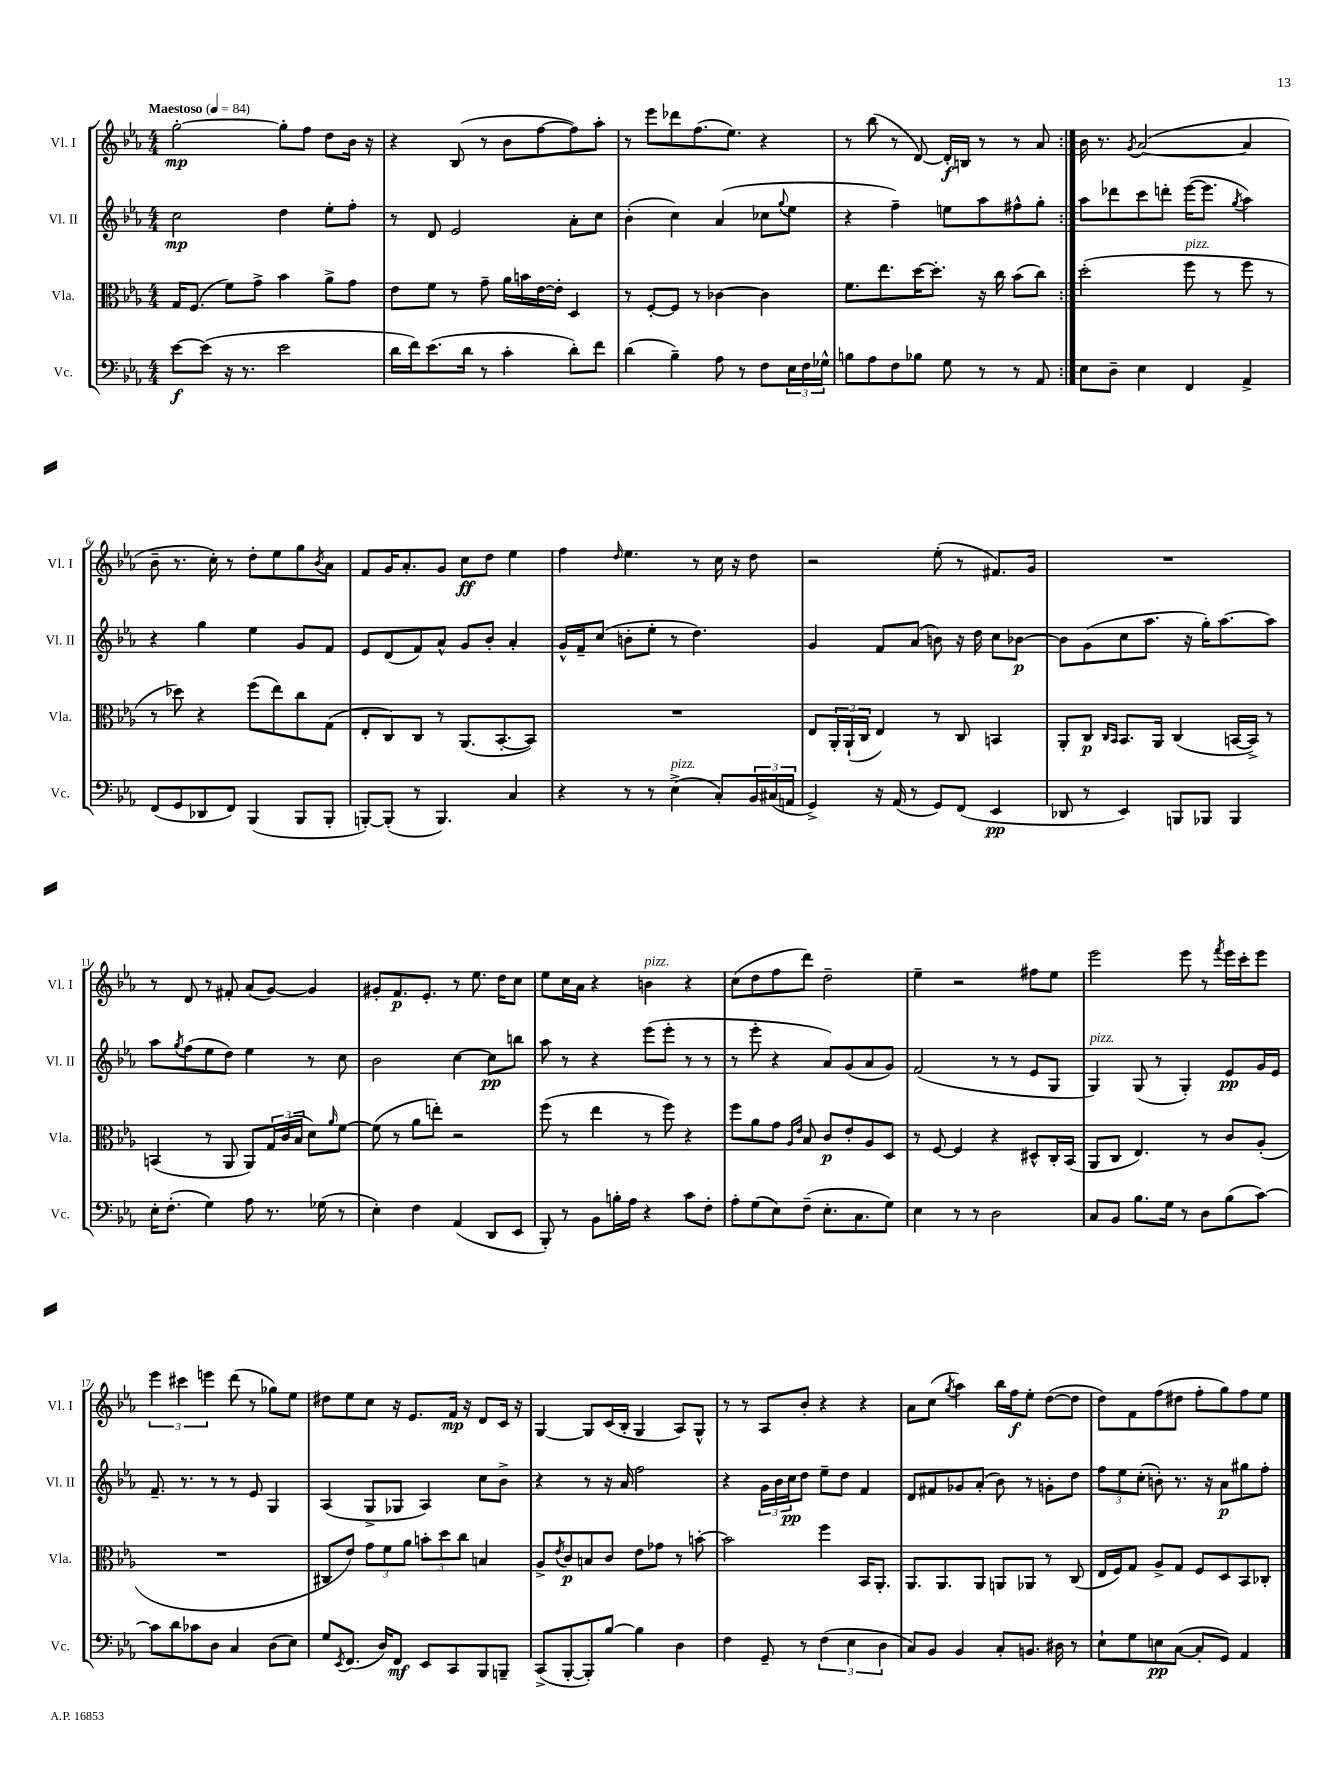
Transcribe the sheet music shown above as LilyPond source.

<<
\new StaffGroup <<
\new Staff = "s0" \with { instrumentName = "Vl. I" shortInstrumentName = "Vl. I" } {
    \clef treble \key ees \major \numericTimeSignature \time 4/4 \tempo "Maestoso" 4 = 84
    \repeat volta 2 { g''2~-.\mp g''8-. f''8 d''8 bes'16 r16 |
    r4 bes8( r8 bes'8 f''8~ f''8) aes''8-. |
    r8 ees'''8 des'''8 f''8.( ees''8.) r4 |
    r8 bes''8( r8 d'8~) d'16-.\f b16 r8 r8 aes'8 | }
    bes'16 r8. \acciaccatura { g'8 } aes'2~( aes'4 |
    bes'8-- r8. c''16-.) r8 d''8-. ees''8 g''8 \acciaccatura { bes'8 } aes'8 |
    f'8 g'16 aes'8.-. g'8 c''8\ff d''8 ees''4 |
    f''4 \grace { d''16 } ees''4. r8 c''16 r16 d''8 |
    r2 ees''8-.( r8 fis'8.) g'16 |
    R1 |
    r8 d'8 r8 fis'8-. aes'8( g'8~) g'4 |
    gis'8-. f'8.\p ees'8.-. r8 ees''8. d''16 c''8 |
    ees''8 c''16 aes'16 r4 b'4^\markup { \italic "pizz." } r4 |
    c''8( d''8 f''8 d'''8) d''2-- |
    ees''4-- r2 fis''8 ees''8 |
    ees'''2 ees'''8 r8 \acciaccatura { f'''8 } ees'''16 c'''16-. ees'''8 |
    \tuplet 3/2 { ees'''4 cis'''4 e'''4 } d'''8( r8 ges''8) ees''8 |
    dis''8 ees''8 c''8 r16 ees'8. f'16\mp r16 d'8 c'16 r16 |
    g4~ g8 c'16( bes16-. g4 aes8) g8-^ |
    r8 r8 aes8 bes'8-. r4 r4 |
    aes'8 c''8( \acciaccatura { g''8 } aes''4) bes''16 f''16\f ees''8-. d''8~( d''8 |
    d''8) f'8 f''8( dis''8 f''8-. g''8) f''8 ees''8 \bar "|." |
}
\new Staff = "s1" \with { instrumentName = "Vl. II" shortInstrumentName = "Vl. II" } {
    \clef treble \key ees \major \numericTimeSignature \time 4/4
    \repeat volta 2 { c''2\mp d''4 ees''8-. f''8-. |
    r8 d'8 ees'2 aes'8-. c''8 |
    bes'4-.( c''4) aes'4( ces''8 \appoggiatura { g''8 } ees''8 |
    r4 f''4--) e''8 aes''8 fis''8-^ g''8-. | }
    aes''8 des'''8 c'''8 d'''8-. ees'''16~( ees'''8. \acciaccatura { g''8 } aes''4) |
    r4 g''4 ees''4 g'8 f'8 |
    ees'8 d'8( f'8) aes'8-^ g'8 bes'8-. aes'4-. |
    g'16-^ f'16-- c''8( b'8-. ees''8-. r8 d''4.) |
    g'4 f'8 aes'8( b'8) r16 d''16 c''8 bes'8~\p |
    bes'8 g'8( c''8 aes''8. r16 g''16-.) aes''8.~ aes''8 |
    aes''8 \acciaccatura { g''8 } f''8( ees''8 d''8) ees''4 r8 c''8 |
    bes'2 c''4~ c''8\pp b''8 |
    aes''8 r8 r4 ees'''8( ees'''8-. r8 r8 |
    r8 ees'''8-. r4 aes'8) g'8( aes'8 g'8) |
    f'2( r8 r8 ees'8 g8 |
    g4^\markup { \italic "pizz." }) g8( r8 g4-.) ees'8\pp g'16 ees'16 |
    f'8.-- r8. r8 r8 ees'8 g4 |
    aes4( g8-> ges8 aes4) c''8 bes'8-> |
    r4 r8 r16 aes'16 f''2 |
    r4 \tuplet 3/2 { g'16 bes'16 c''16\pp } d''8 ees''8-- d''8 f'4 |
    d'8 fis'8 ges'8 aes'8-.( bes'8) r8 g'8-. d''8 |
    \tuplet 3/2 { f''8 ees''8 c''8-.( } b'8-.) r8. r16 aes'8\p gis''8 f''8-. \bar "|." |
}
\new Staff = "s2" \with { instrumentName = "Vla." shortInstrumentName = "Vla." } {
    \clef alto \key ees \major \numericTimeSignature \time 4/4
    \repeat volta 2 { g16 f8.( f'8) g'8-> bes'4 aes'8-> g'8 |
    ees'8 f'8 r8 g'8-- aes'16 b'16 ees'16~ ees'16-. d4 |
    r8 f8~-. f8 r8 ces'4~ ces'4 |
    f'8. ees''8. d''16~ d''8.-. r16 c''16 bes'8( c''8) | }
    d''2-.( f''8^\markup { \italic "pizz." } r8 f''8 r8 |
    r8 des''8) r4 f''8( ees''8) c''8 g8( |
    ees8-. c8) c8 r8 aes,8.( bes,8.~-. bes,8) |
    R1 |
    ees8 \tuplet 3/2 { aes,16-. aes,16-!( c16 } ees4) r8 c8 b,4 |
    aes,8-. c8\p \grace { c16 bes,16 } bes,8. aes,16 c4( b,16~ b,16->) r8 |
    b,4( r8 aes,8 aes,8) \tuplet 3/2 { g16 c'16( bes16 } d'8) \grace { aes'16 } f'8~ |
    f'8( r8 aes'8 e''8-.) r2 |
    f''8( r8 ees''4 r8 f''8) r4 |
    f''8 aes'8 g'8 \grace { aes16 ees'16 } bes8 c'8\p ees'8-. aes8 d8 |
    r8 f8~ f4 r4 dis8-^ c16-. bes,16( |
    aes,8 c8 ees4.) r8 c'8 aes8-.( |
    R1 |
    cis8 ees'8) \tuplet 3/2 { g'8 f'8 aes'8 } \tuplet 3/2 { b'8-. d''8 c''8 } b4 |
    aes8-> \acciaccatura { ees'8 } c'8\p b8 c'8 ees'8 ges'8 r8 b'8~-. |
    b'2 f''4 bes,16 aes,8.-. |
    aes,8. aes,8. aes,8 a,8 aes,8 r8 c8( |
    ees16 f16) g8 aes8-> g8 f8 d8 bes,8 ces8-. \bar "|." |
}
\new Staff = "s3" \with { instrumentName = "Vc." shortInstrumentName = "Vc." } {
    \clef bass \key ees \major \numericTimeSignature \time 4/4
    \repeat volta 2 { ees'8~\f ees'8( r16 r8. ees'2 |
    d'16 f'16) ees'8.( d'16 r8 c'4-. d'8-.) f'8 |
    d'4( bes4--) aes8 r8 f8 \tuplet 3/2 { ees16 f16 ges16-^ } |
    b8 aes8 f8 bes8 g8 r8 r8 aes,8 | }
    ees8 d8-- ees4 f,4 aes,4-> |
    f,8( g,8 des,8 f,8) bes,,4( bes,,8 bes,,8-. |
    b,,8~-.) b,,8-.( r8 b,,4.) c4 |
    r4 r8 r8 ees4->^\markup { \italic "pizz." }( c8-.) \tuplet 3/2 { bes,16 cis16( a,16 } |
    g,4->) r16 aes,16( r8 g,8) f,8( ees,4\pp |
    des,8 r8 ees,4) b,,8 bes,,8 bes,,4 |
    ees16-. f8.-.( g4) aes8 r8. ges16( r8 |
    ees4-.) f4 aes,4( d,8 ees,8 |
    bes,,8-.) r8 bes,8 b16-. aes16 r4 c'8 f8-. |
    aes8-. g8( ees8) f8--( ees8.-. c8. g8) |
    ees4 r8 r8 d2 |
    c8 bes,8 bes8. g16 r8 d8 bes8( c'8~) |
    c'8 d'8 ces'8 d8 c4 d8( ees8) |
    g8 \acciaccatura { ees,8 } f,8.( d16) f,8\mf ees,8 c,8 bes,,8 b,,8-- |
    c,8->( bes,,8~-. bes,,8-.) bes8~ bes4 d4 |
    f4 g,8-- r8 \tuplet 3/2 { f4( ees4 d4 } |
    c8) bes,8 bes,4 c8-. b,8. dis16 r8 |
    ees8-! g8 e8\pp c8~( c8-. g,8) aes,4 \bar "|." |
}
>>
>>
